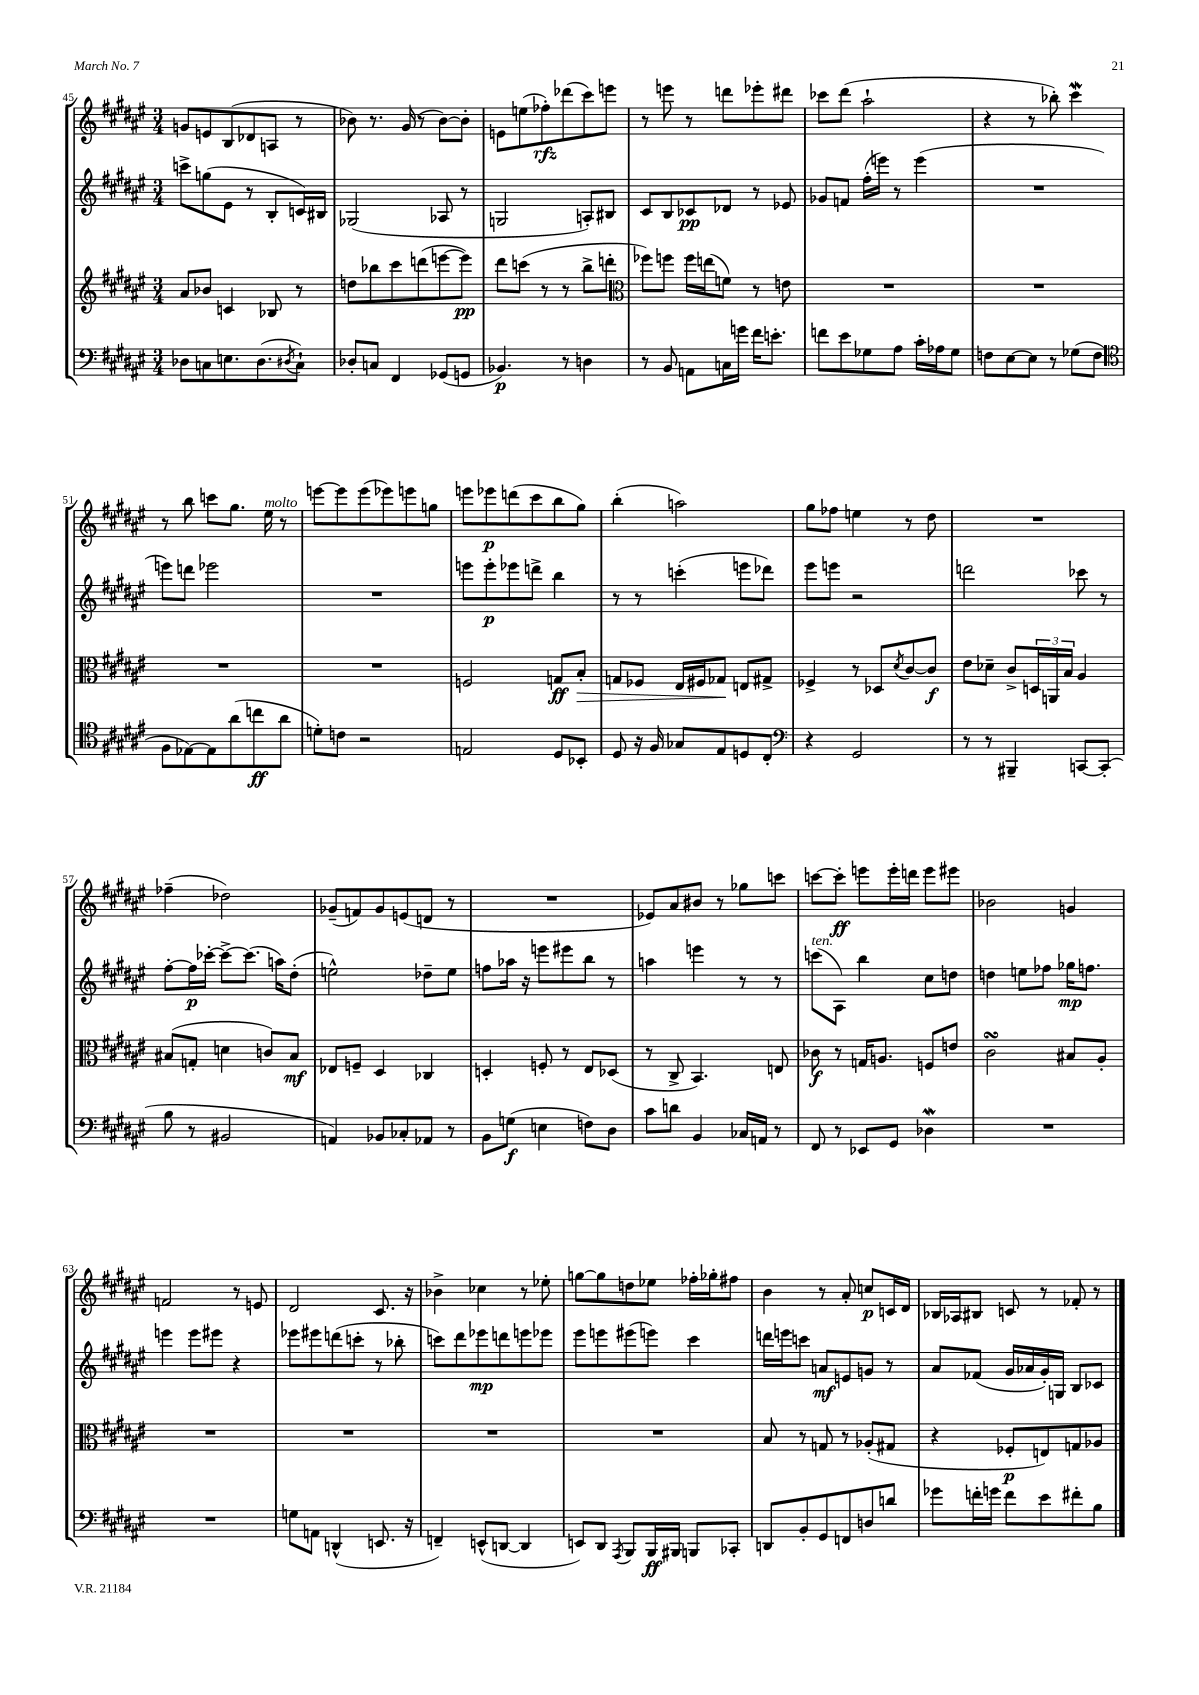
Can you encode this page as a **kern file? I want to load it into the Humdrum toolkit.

**kern	**kern	**kern	**kern
*staff4	*staff3	*staff2	*staff1
*clefF4	*clefG2	*clefG2	*clefG2
*k[f#c#g#d#a#e#]	*k[f#c#g#d#a#e#]	*k[f#c#g#d#a#e#]	*k[f#c#g#d#a#e#]
*M3/4	*M3/4	*M3/4	*M3/4
8D-	8a#	8ccc^	8g
8C	8b-	(8gg	8e
8.E	4c	8e#	(8B
.	.	8r	8d-
(8.D-	.	.	.
.	8B-	8B'	8A
8qD#	.	.	.
8C`)	8r	16c)	8r
.	.	16B#	.
=	=	=	=
8D-'	8dd	(2G-	8b-)
8C	8bb-	.	8.r
4FF#	8ccc#	.	.
.	.	.	(16g#
.	(8ddd	.	8r
(8GG-	[8eee	8A-	[8b-)
8GG	8eee])	8r	8b-']
=	=	=	=
4.BB-)	8ddd#	2G	8e
.	(8ccc	.	(8ee
.	8r	.	8ff-')
8r	8r	.	(8ddd-
4D	8bb^	8A')	8ccc#)
.	8ddd'	8B#	8eee
=	=	=	=
*	*clefC3	*	*
8r	8ff-)	8c#	8r
8BB	8ff	8B	8eee
8AA	16ff	8c-	8r
.	(16ee	.	.
16C	8f)	8d-	8ddd
16g	.	.	.
16f#	8r	8r	8eee-'
8.e'	.	.	.
.	8e	8e-	8ddd#
=	=	=	=
8f	2.r	8g-	8ccc-
8e#	.	8f	(8ddd#
8G-	.	(16ff#'	2aa#`
.	.	16eee)	.
8A#	.	8r	.
16c#'	.	(4eee	.
16A-	.	.	.
8G-	.	.	.
=	=	=	=
8F	2.r	2.r	4r
[8E#	.	.	.
8E#]	.	.	8r
8r	.	.	8bb-')
(8G-	.	.	4ccc#
8F	.	.	.
=	=	=	=
*clefC4	*	*	*
8F#	2.r	8eee)	8r
[8E-)	.	8ddd	8bb
8E-]	.	2eee-	8ccc
(8a#	.	.	8.gg#
8cc	.	.	.
.	.	.	16ee#
8a#	.	.	8r
=	=	=	=
8d')	2.r	2.r	[8eee
8c	.	.	8eee]
2r	.	.	(8eee
.	.	.	8eee-)
.	.	.	8eee
.	.	.	8gg
=	=	=	=
2E	2F	8eee	8eee
.	.	8eee'	8eee-
.	.	8eee-	(8ddd
.	.	8ddd^	8ccc#
8D#	8G	4bb	8bb
8BB-'	8B'	.	8gg#)
=	=	=	=
8D#	8G	8r	(4bb'
16r	8F-	8r	.
16F#	.	.	.
8G-	16E#	(4ccc'	2aa)
.	16F#	.	.
8E#	8G-	.	.
8D	8E	8eee	.
8C#'	8G#^	8ddd-)	.
=	=	=	=
*clefF4	*	*	*
4r	4F-^	8eee#	8gg#
.	.	8eee	8ff-
2GG#	8r	2r	4ee
.	8D-	.	.
.	8qd#	.	.
.	[8c#	.	8r
.	8c#]	.	8dd#
=	=	=	=
8r	8e#	2ddd	2.r
8r	8d-~	.	.
4BBB#~	8c#^	.	.
.	24D	.	.
.	24AA	.	.
.	24B	.	.
[8CC	4A#	8ccc-	.
(8CC']	.	8r	.
=	=	=	=
8B	(8B#	[8ff#'	(4ff-~
8r	8G'	16ff#]	.
.	.	[16ccc-'	.
2BB#	4d	8ccc-^_	2dd-)
.	.	(8.ccc-]	.
.	8c)	.	.
.	.	16aa)	.
.	8B#	(8dd#'	.
=	=	=	=
4AA)	8E-	2ee^^)	(8g-~
.	8F~	.	8f)
8BB-	4D#	.	8g-
8C-'	.	.	(8e
8AA-	4C-	8dd-~	8d
8r	.	8ee	8r
=	=	=	=
8BB	4D'	8ff	2.r
(8G	.	16aa-	.
.	.	16r	.
4E	8F'	8eee	.
.	8r	8eee#	.
8F)	8E#	8bb	.
8D#	(8D-	8r	.
=	=	=	=
8c#	8r	4aa	8e-)
8d	8C#^	.	8a#
4BB	4.BB)	4eee	8b#
.	.	.	8r
16C-	.	8r	8gg-
16AA	.	.	.
8r	8E	8r	8ccc
=	=	=	=
8FF#	8c-	(8ccc	[8ccc
8r	8r	8A#)	8ccc']
8EE-	16G	4bb	8eee
.	8.A	.	.
8GG#	.	.	16eee'
.	.	.	16ddd
4D-	8F	8cc#	8eee
.	8e	8dd	8eee#
=	=	=	=
2.r	2c#	4dd	2b-
.	.	8ee	.
.	.	8ff-	.
.	8B#	16gg-	4g
.	.	8.ff	.
.	8A#'	.	.
=	=	=	=
2.r	2.r	4eee	2f
.	.	8eee	.
.	.	8eee#	.
.	.	4r	8r
.	.	.	8e
=	=	=	=
8G	2.r	8eee-	2d#
8AA	.	8eee#	.
(4DD^^	.	(8ddd	.
.	.	8ccc'	.
8.EE	.	8r	8.c#
.	.	8bb-'	.
16r	.	.	16r
=	=	=	=
4FF~)	2.r	8ccc)	4b-^
.	.	8ddd#	.
(8EE^^	.	8eee-	4cc-
[8DD	.	8ddd	.
4DD]	.	8eee	8r
.	.	8eee-	8ee-'
=	=	=	=
8EE)	2.r	8eee#	[8gg
8DD#	.	8eee	8gg]
8qAAA#	.	.	.
8BBB	.	(8eee#	8dd
16BBB	.	8eee)	8ee-
16BBB#	.	.	.
8BBB	.	4ccc#	16ff-'
.	.	.	16gg-'
8CC-'	.	.	8ff#
=	=	=	=
8DD	8B	16ddd	4b
.	.	16eee	.
8BB'	8r	8ccc	.
8GG#	8G	8a	8r
8FF	8r	8e	8a#'
8D	(8A-'	8g	8cc
8d	8G#	8r	16c
.	.	.	16d#
=	=	=	=
8g-	4r	8a#	16B-
.	.	.	16A-
16f'	.	(8f-	8B#
16g	.	.	.
8f	8F-'	16g#	8c
.	.	16a-	.
8e#	8E)	16g#')	8r
.	.	16G	.
8f#'	8G	8B	8f-'
8B	8A-	8c-	8r
==	==	==	==
*-	*-	*-	*-
